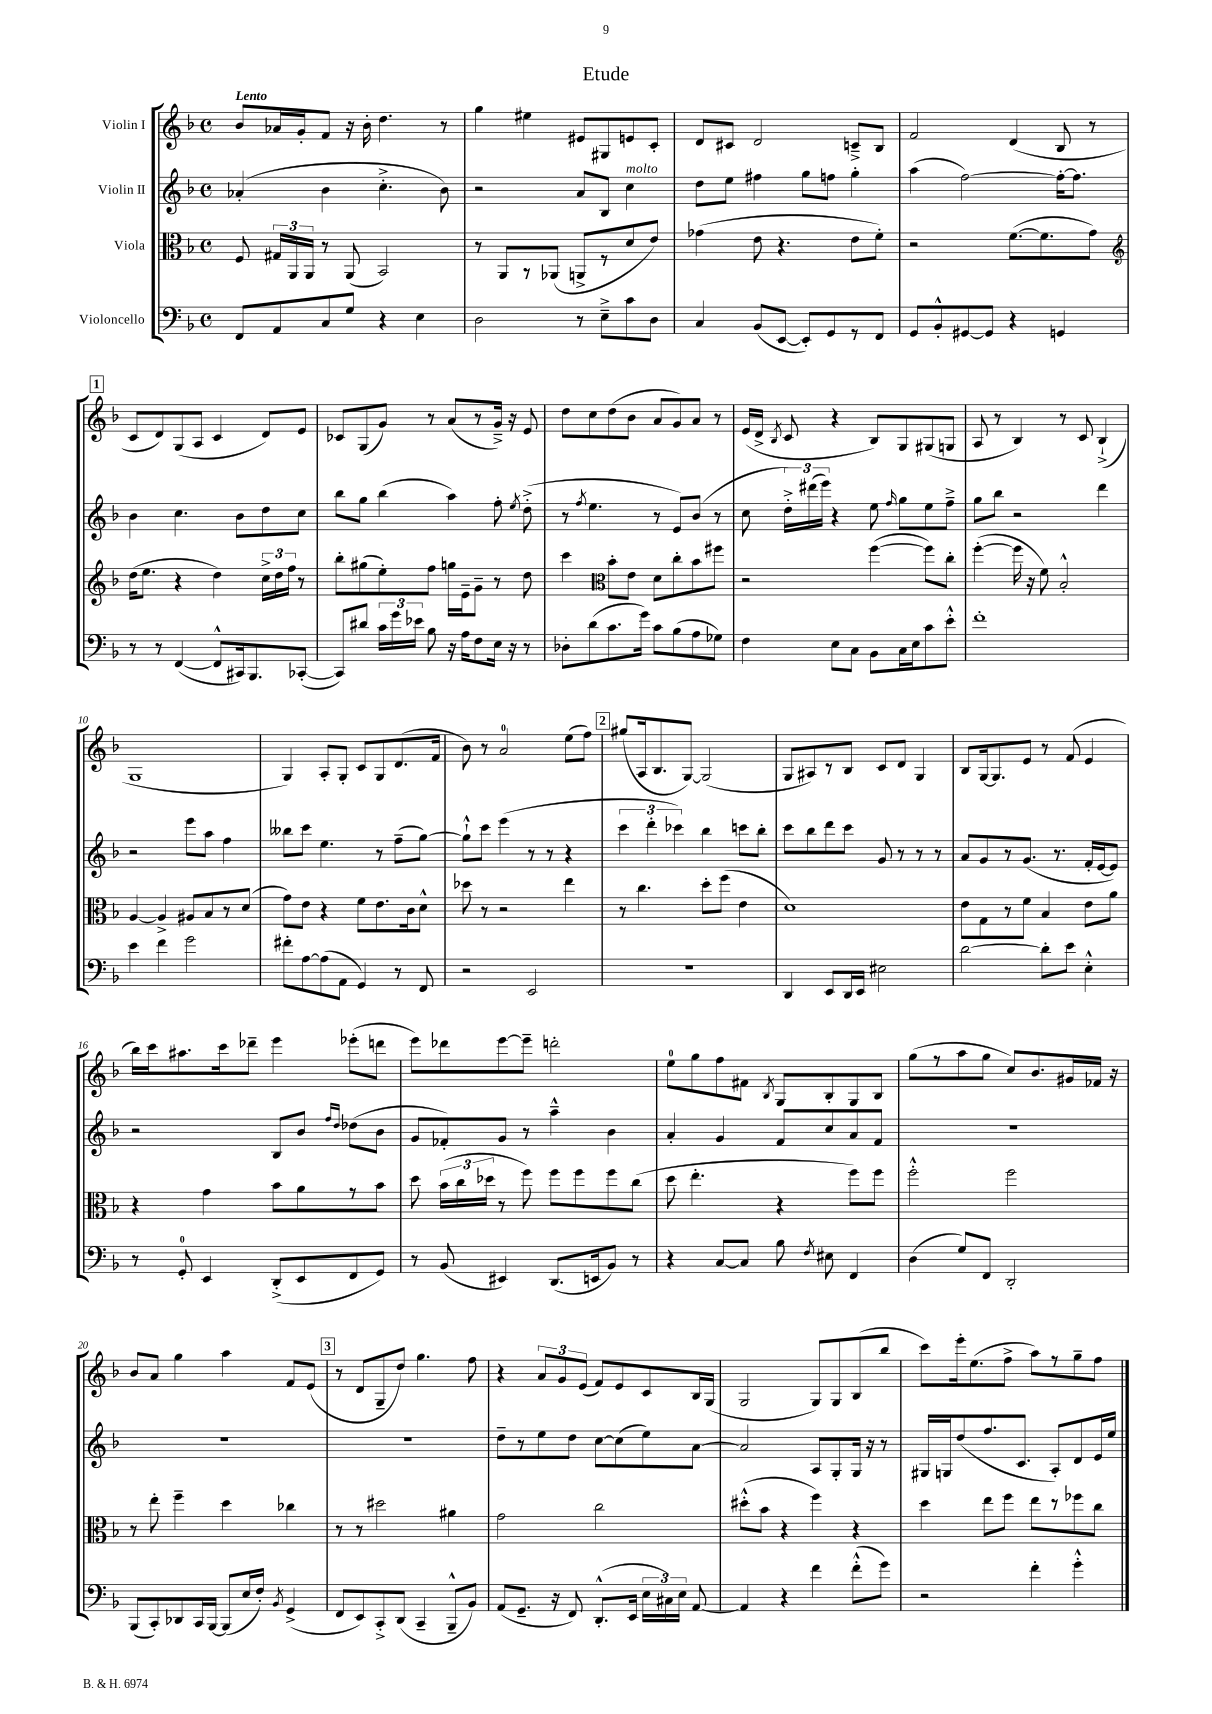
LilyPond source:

\header { title = "Etude" }
<<
\new StaffGroup <<
\new Staff = "s0" \with { instrumentName = "Violin I" } {
    \clef treble \key f \major \defaultTimeSignature \time 4/4 \tempo "Lento"
    \autoBeamOff bes'8[ aes'16 g'16-. f'8] r16 bes'16-. d''4. r8 |
    g''4 eis''4 eis'8[ gis8 e'8 c'8]-. |
    d'8[ cis'8] d'2 c'8[---> bes8] |
    f'2 d'4( bes8 r8 |
    \mark \markup { \box "1" } c'8[ d'8) g8( a8] c'4 d'8[) e'8] |
    ces'8[ g8( g'8]) r8 a'8[( r8 g'16]--->) r16 e'8 |
    d''8[ c''8 d''8( bes'8] a'8[ g'8) a'8] r8 |
    e'16[( d'16]-> \acciaccatura { bes8 } c'8 r4 bes8[) g8 gis8( g8] |
    a8 r8 bes4) r8 c'8 bes4-!->( |
    g1 |
    g4) a8[-. g8]-. c'8[ g8 d'8.( f'16] |
    bes'8) r8 a'2-0 e''8[( f''8]) |
    \mark \markup { \box "2" } gis''8[( a16 bes8. g8]~) g2( |
    g8[ ais8) r8 bes8] c'8[ d'8] g4 |
    bes8[ g16~ g8. e'8] r8 f'8( e'4 |
    bes''16[) c'''16 ais''8. c'''16 des'''8]-- e'''4 ees'''8[-.( d'''8] |
    e'''8[) des'''8 e'''8~ e'''8]-- d'''2-. |
    e''8[-0 g''8 f''8 fis'8] \acciaccatura { bes8 } g8[ bes8-. g8 bes8] |
    g''8[( r8 a''8 g''8] c''8[) bes'8. gis'16 fes'16] r16 |
    bes'8[ a'8] g''4 a''4 f'8[ e'8]( |
    \mark \markup { \box "3" } r8 d'8[ g8-- d''8]) g''4. f''8 |
    r4 \tuplet 3/2 { a'8[ g'8 e'8]( } f'8[) e'8 c'8 bes16 g16]( |
    g2 g8[) g8 bes8( bes''8] |
    c'''8[) e'''16-. e''8.( f''8]-> a''8[) r8 g''8-- f''8] \bar "|." |
}
\new Staff = "s1" \with { instrumentName = "Violin II" } {
    \clef treble \key f \major \defaultTimeSignature \time 4/4
    \autoBeamOff aes'4-.( bes'4 c''4.-.-> bes'8) |
    r2 a'8[ bes8] c''4^\markup { \italic "molto" } |
    d''8[ e''8] fis''4 g''8[ f''8] g''4-. |
    a''4( f''2~) f''16[~-. f''8.] |
    \mark \markup { \box "1" } bes'4 c''4. bes'8[ d''8 c''8] |
    bes''8[ g''8] bes''4( a''4) f''8-. \acciaccatura { e''8 } d''8-.->( |
    r8 \acciaccatura { f''8 } e''4. r8 e'8[) bes'8]( r8 |
    c''8 \tuplet 3/2 { d''16[-.->) dis'''16( e'''16]) } r4 e''8 \grace { f''16 } g''8[ e''8 f''8]---> |
    g''8[ bes''8] r2 d'''4 |
    r2 e'''8[ a''8] f''4 |
    beses''8[ c'''8] e''4. r8 f''8[--( g''8]~) |
    g''8[-!-^ c'''8] e'''4( r8 r8 r4 |
    \mark \markup { \box "2" } \tuplet 3/2 { c'''4 d'''4-. ces'''4) } bes''4 c'''8[ bes''8]-. |
    c'''8[ bes''8 d'''8 c'''8] g'8 r8 r8 r8 |
    a'8[ g'8 r8 g'8.]( r8. f'16[-. e'16~ e'8]) |
    r2 bes8[ bes'8] \grace { f''16[ d''16] } des''8[( bes'8] |
    g'8[ fes'8-.) g'8] r8 a''4---^ bes'4 |
    a'4-. g'4 f'8[ c''8 a'8 f'8] |
    R1 |
    R1 |
    \mark \markup { \box "3" } R1 |
    d''8[-- r8 e''8 d''8] c''8[~ c''8( e''8) a'8]~ |
    a'2 a8[ g8-. g16] r16 r8 |
    gis16[ g16 d''8( f''8. c'8.] a8[-.) d'8 e'16 e''16] \bar "|." |
}
\new Staff = "s2" \with { instrumentName = "Viola" } {
    \clef alto \key f \major \defaultTimeSignature \time 4/4
    \autoBeamOff f8 \tuplet 3/2 { gis16[ a,16 a,16] } r8 a,8( bes,2) |
    r8 a,8[ r8 aes,8]( a,8[-> r8 d'8 e'8]) |
    ges'4( e'8 r4. e'8[ f'8]-.) |
    r2 f'8.[~( f'8. g'8]) |
    \mark \markup { \box "1" } \clef treble d''16[( e''8.] r4 d''4) \tuplet 3/2 { c''16[-> d''16 f''16] } r8 |
    bes''8[-. gis''8( e''8-.) f''8] g''16[ e'16-- g'8]-- r8 d''8 |
    c'''4 \clef alto bes'8[-. e'8] d'8[ c''8-. bes'8 fis''8] |
    r2 f''4~( f''8[) c''8]-. |
    f''4~-.( f''16 r16 f'8) bes2-.-^ |
    a4~ a4-> ais8[ bes8 r8 d'8]( |
    g'8[) e'8] r4 f'8[ e'8. c'16 d'8]-^ |
    des''8 r8 r2 e''4 |
    \mark \markup { \box "2" } r8 c''4. d''8[-. f''8]( e'4 |
    d'1) |
    e'8[ g8 r8 f'8] bes4 e'8[ a'8] |
    r4 g'4 bes'8[ a'8 r8 bes'8] |
    d''8 \tuplet 3/2 { bes'16[( c''16 des''16] } r8 f''8) f''8[ f''8 f''8 c''8]( |
    d''8 e''4.-. r4 f''8[) f''8] |
    f''2-.-^ f''2 |
    r8 e''8-. f''4-- d''4 ces''4 |
    \mark \markup { \box "3" } r8 r8 dis''2 ais'4 |
    g'2 c''2 |
    dis''8[-.-^( bes'8] r4 f''4) r4 |
    d''4 e''8[ f''8] e''8[ r8 fes''8 c''8] \bar "|." |
}
\new Staff = "s3" \with { instrumentName = "Violoncello" } {
    \clef bass \key f \major \defaultTimeSignature \time 4/4
    \autoBeamOff f,8[ a,8 c8 g8] r4 e4 |
    d2 r8 e8[---> c'8 d8] |
    c4 bes,8[( e,8]~ e,8[-.) g,8 r8 f,8] |
    g,8[ bes,8-.-^ gis,8~ gis,8] r4 g,4 |
    \mark \markup { \box "1" } r8 r8 f,4~( f,8[-^ cis,16) bes,,8. ces,8]~-.( |
    ces,8[) dis'8] \tuplet 3/2 { c'16[ g'16 ees'16] } bes8 r16 a16[ f8 e16] r16 r8 |
    des8[-. d'8( c'8. g'16]) c'8[ bes8( a8 ges8]) |
    f4 e8[ c8] bes,8[ c16 e16 c'8 e'8]-.-^ |
    f'1-. |
    e'4 f'4 g'2 |
    fis'8[-. a8~ a8( a,8] g,4) r8 f,8 |
    r2 e,2 |
    \mark \markup { \box "2" } r1 |
    d,4 e,8[ d,16 e,16] eis2 |
    d'2~ d'8[-. e'8] e4-.-^ |
    r8 g,8-0-. e,4 d,8[-.->( e,8 f,8 g,8]) |
    r8 bes,8( eis,4) d,8.[( e,16 bes,8]) r8 |
    r4 c8[~ c8] bes8 \acciaccatura { f8 } eis8 f,4 |
    d4( g8[) f,8] d,2-. |
    bes,,8[( c,8-.) des,8 c,16 bes,,16]~ bes,,8[( e16 f16]-.) \acciaccatura { bes,8 } g,4->( |
    \mark \markup { \box "3" } f,8[ e,8) c,8-.-> d,8]( c,4-- bes,,8[---^ bes,8]) |
    a,8[( g,8.]-- r16 f,8) d,8.[-.-^( e,16] \tuplet 3/2 { e16[ cis16) e16] } a,8~ |
    a,4 r4 f'4 f'8[-.-^( g'8]) |
    r2 f'4-. g'4-.-^ \bar "|." |
}
>>
>>
